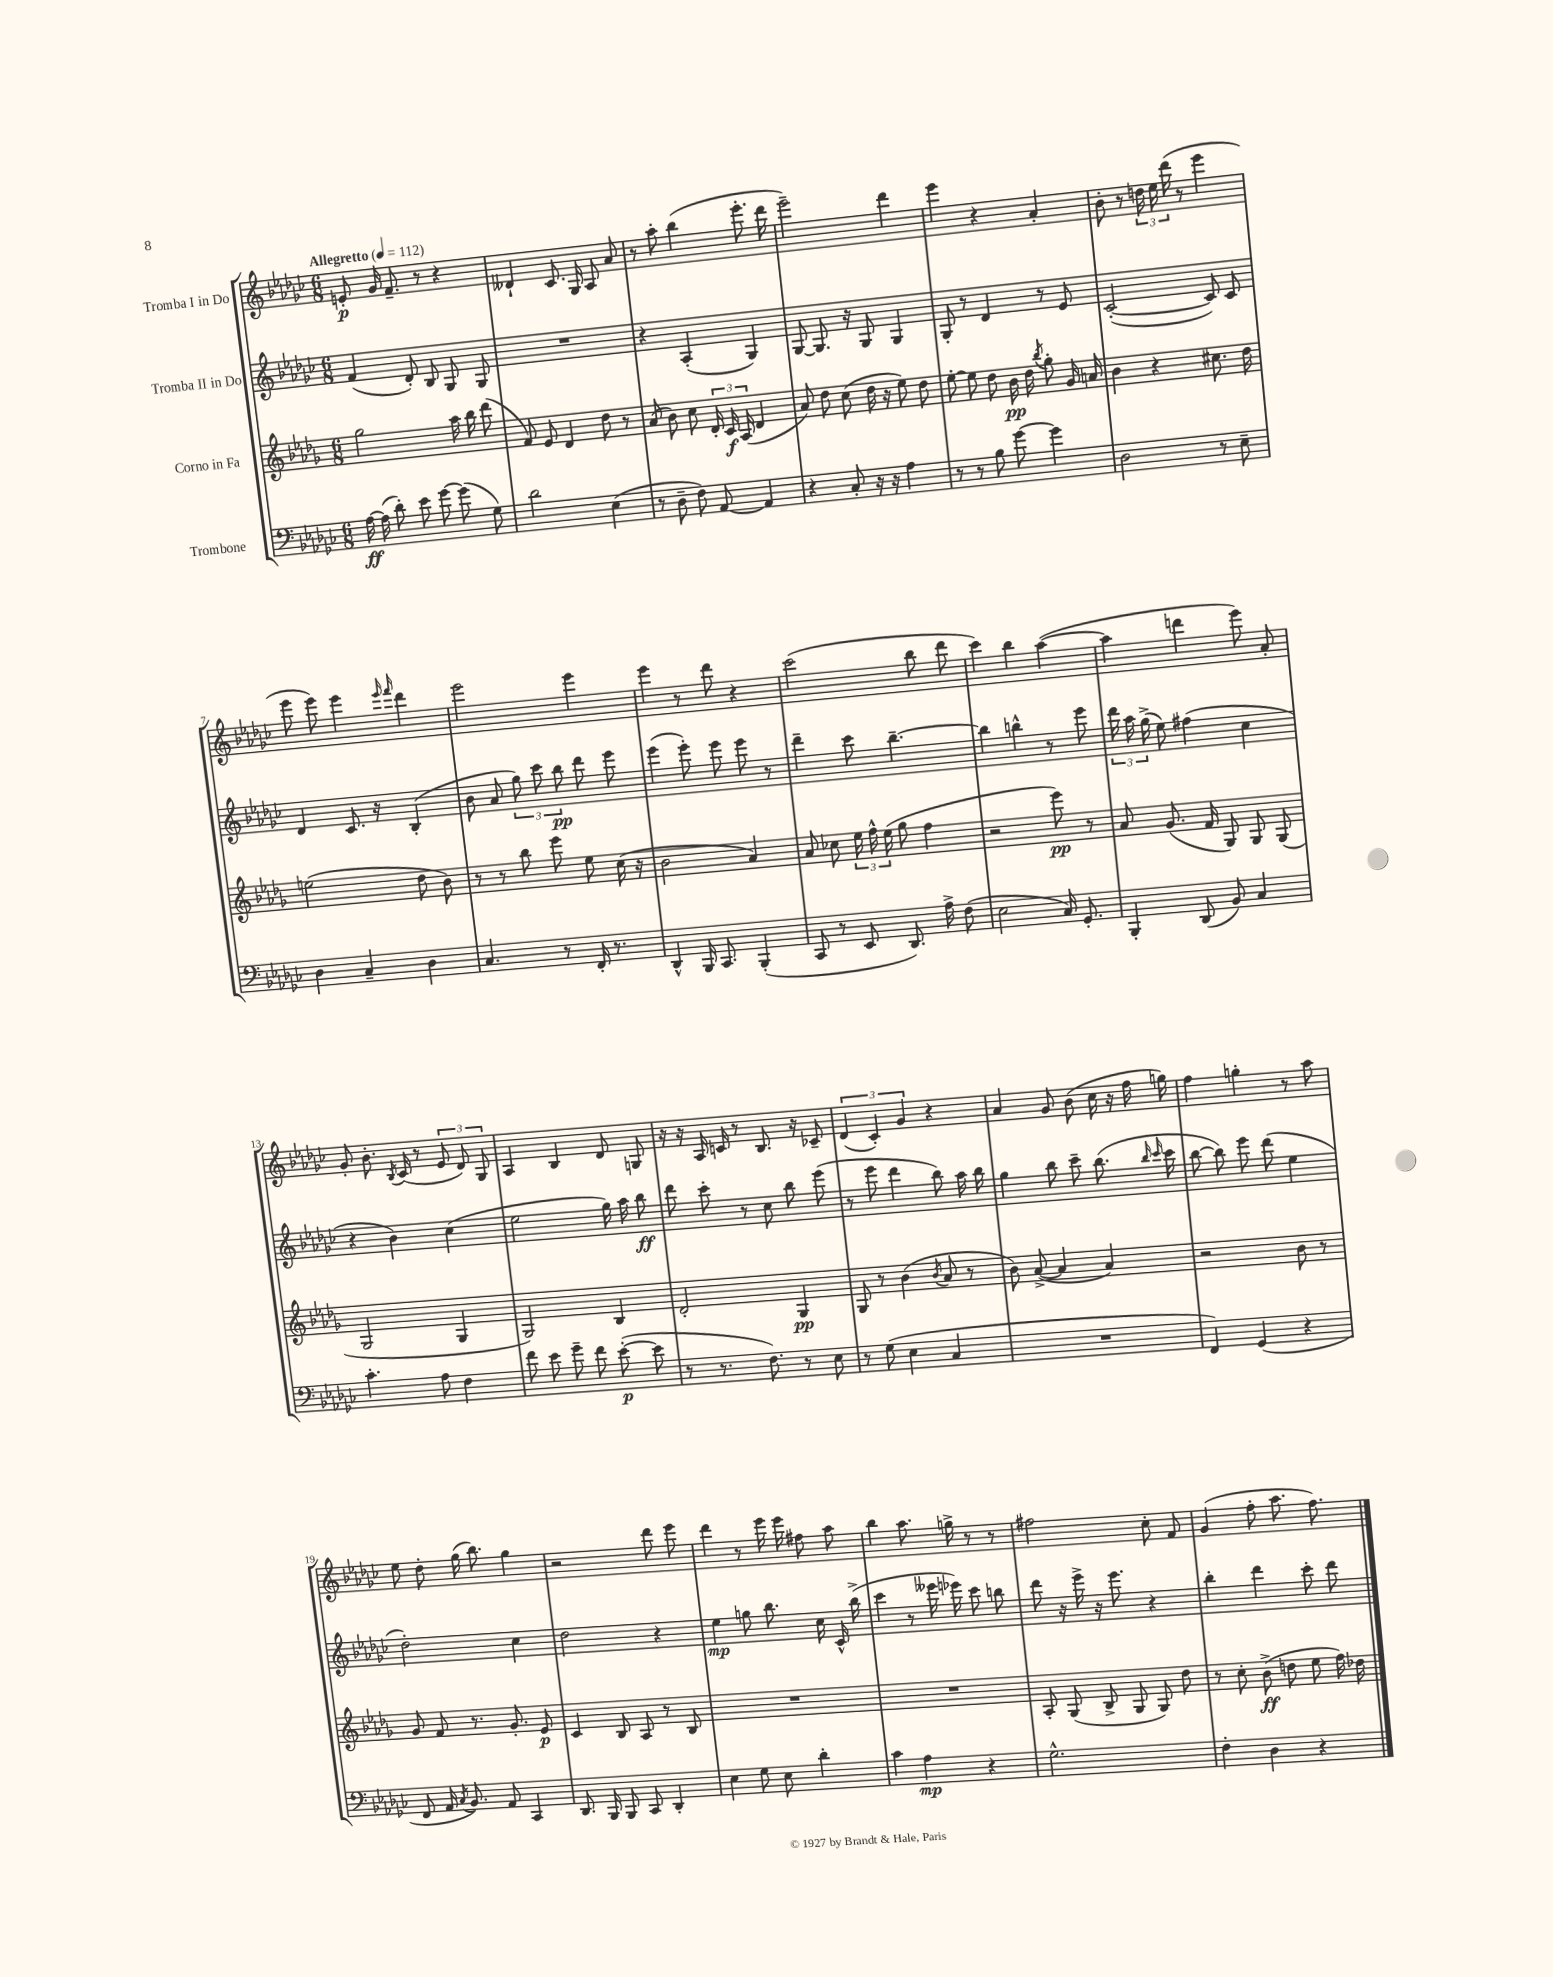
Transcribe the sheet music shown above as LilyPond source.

<<
\new StaffGroup <<
\new Staff = "s0" \with { instrumentName = "Tromba I in Do" } {
    \clef treble \key ges \major \numericTimeSignature \time 6/8 \tempo "Allegretto" 4 = 112
    \autoBeamOff e'8-.\p ges'16 f'8.-- r8 r4 |
    deses'4-! ces'8. ges16 aes8 aes'8 |
    r8 aes''8-. bes''4( ees'''8.-. des'''16 |
    ees'''2--) des'''4 |
    ees'''4 r4 aes'4-. |
    bes'8-. r8 \tuplet 3/2 { d''16 ees''16 des'''16( } r8 ees'''4 |
    ees'''8 ees'''8) ees'''4 \grace { ees'''16 f'''16 } des'''4 |
    ees'''2 ees'''4 |
    ees'''4 r8 des'''8 r4 |
    ces'''2( bes''8 des'''8 |
    ces'''4) bes''4 aes''4~( |
    aes''4 d'''4 ees'''8) aes'8-. |
    ges'8-. bes'8.-. \acciaccatura { bes8 } ces'16( r8 \tuplet 3/2 { ees'8 des'8) ges8 } |
    aes4 bes4 des'8 g8 |
    r16 r16 aes16 c'16 r8 bes8. r16 ces'8-- |
    \tuplet 3/2 { des'4( ces'4-.) ges'4 } r4 |
    aes'4 ges'8 bes'8( ces''16 r16 f''16 g''16) |
    f''4 g''4-. r8 aes''8 |
    ees''8 des''8-. ges''16( bes''8.) ges''4 |
    r2 des'''8 ees'''8 |
    des'''4 r8 ees'''16 ees'''16 fis''8 aes''8 |
    bes''4 aes''8. g''16-> r8 r8 |
    fis''2 ces''8-. f'8 |
    ges'4( f''8-. aes''8. f''8.) \bar "|." |
}
\new Staff = "s1" \with { instrumentName = "Tromba II in Do" } {
    \clef treble \key ges \major \numericTimeSignature \time 6/8
    \autoBeamOff f'4( des'8-.) bes8 ges8 ges8 |
    R2. |
    r4 aes4-.( ges4) |
    ges8~ ges8. r16 ges8 ges4 |
    ges8-. r8 des'4 r8 ees'8 |
    ces'2~-.( ces'8) ces'8 |
    des'4 ces'8. r16 bes4-.( |
    bes'8 aes'8 \tuplet 3/2 { ges''8) ces'''8 bes''8\pp } des'''8 ees'''8 |
    ees'''4( ees'''8-.) ees'''8 ees'''8 r8 |
    des'''4-- ces'''8 bes''4.~-- |
    bes''4 b''4-^ r8 ees'''8 |
    \tuplet 3/2 { des'''16 aes''16 ges''16->( } ees''8) fis''4( ces''4 |
    r4 bes'4) ces''4( |
    ees''2 ges''16) aes''16 bes''8\ff |
    des'''8 ces'''8-. r8 ces''8 bes''8 ees'''8( |
    r8 ees'''8 des'''4 bes''8) aes''16 bes''16 |
    ges''4 bes''8 ces'''8-- bes''8.( \grace { bes''16 ces'''16 } ces'''16 |
    bes''8~ bes''8) ees'''8 des'''8( ees''4 |
    des''2-.) ces''4 |
    des''2 r4 |
    ees''4\mp g''8 bes''8. ces''16 ces'16-^ bes''16->( |
    ces'''4 r8 eeses'''16 ees'''16) ces'''8 b''8 |
    des'''8 r16 ees'''16-> r16 ees'''8. r4 |
    bes''4-. des'''4 ces'''8-. des'''8 \bar "|." |
}
\new Staff = "s2" \with { instrumentName = "Corno in Fa" } {
    \clef treble \key des \major \numericTimeSignature \time 6/8
    \autoBeamOff ges''2 aes''16 bes''16 des'''8( |
    f'8) ees'8 des'4 des''8 r8 |
    aes'8( bes'8) c''8 \tuplet 3/2 { des'16-. c'16\f aes16( } des'4 |
    aes'8) des''8 c''8( des''16 r16 ees''8) des''8 |
    ees''8~-. ees''8 des''8 bes'16\pp des''16 \acciaccatura { bes''8 } ges''8-. ges'16 a'16 |
    bes'4 r4 cis''8. des''16 |
    e''2( des''8 bes'8) |
    r8 r8 bes''8 ees'''8 ees''8 c''16( r16 |
    bes'2 aes'4) |
    aes'8 ces''8 \tuplet 3/2 { ees''16 f''16-^ ees''16( } ges''8 f''4 |
    r2 ees'''8\pp) r8 |
    aes'8 ges'8.( f'16 ges8) ges8 ges8( |
    ges2 ges4 |
    ges2) bes4 |
    des'2-. ges4\pp |
    ges8 r8 bes'4( \acciaccatura { bes'8 } aes'8 r8 |
    bes'8) aes'8~->( aes'4 aes'4) |
    r2 bes'8 r8 |
    ges'8 f'8 r8. ges'8.-. ees'8\p |
    c'4 bes8 aes8 r8 bes8 |
    R2. |
    R2. |
    aes8-. ges8( bes8-> ges8 ges8) des''8 |
    r8 c''8-. bes'8->\ff( d''8 ees''8 f''16) des''16 \bar "|." |
}
\new Staff = "s3" \with { instrumentName = "Trombone" } {
    \clef bass \key ges \major \numericTimeSignature \time 6/8
    \autoBeamOff aes16~\ff aes16( des'8-.) ees'8 ges'8~ ges'8( ges8) |
    des'2 ees4( |
    r8 des8-- f8) aes,8~ aes,4 |
    r4 ces8-. r16 r16 aes4 |
    r8 r8 bes8 ges'8~ ges'4 |
    des2 r8 ees8-- |
    des4 ces4-- des4 |
    ces4. r8 f,16-. r8. |
    des,4-^ bes,,16 ces,8. bes,,4-.( |
    ces,8 r8 ees,8 des,8.) aes16-> f8( |
    ees2 ces16) ges,8.-. |
    bes,,4-. des,8( bes,8) ces4 |
    ces'4.-. aes8 f4 |
    f'8 ees'8 ges'8-- f'8 ees'8~-.\p( ees'8 |
    r8 r8. f8.) r8 ees8 |
    r8 ges8( ees4 ces4 |
    R2. |
    f,4) ges,4( r4 |
    f,8 aes,16 \acciaccatura { ces8 } bes,8.) aes,8 ces,4 |
    des,8. bes,,16 bes,,8 ces,8 des,4-. |
    ees4 ges8 ees8 des'4-. |
    ces'4 aes4\mp r4 |
    ges2.-^ |
    f4-. des4 r4 \bar "|." |
}
>>
>>
